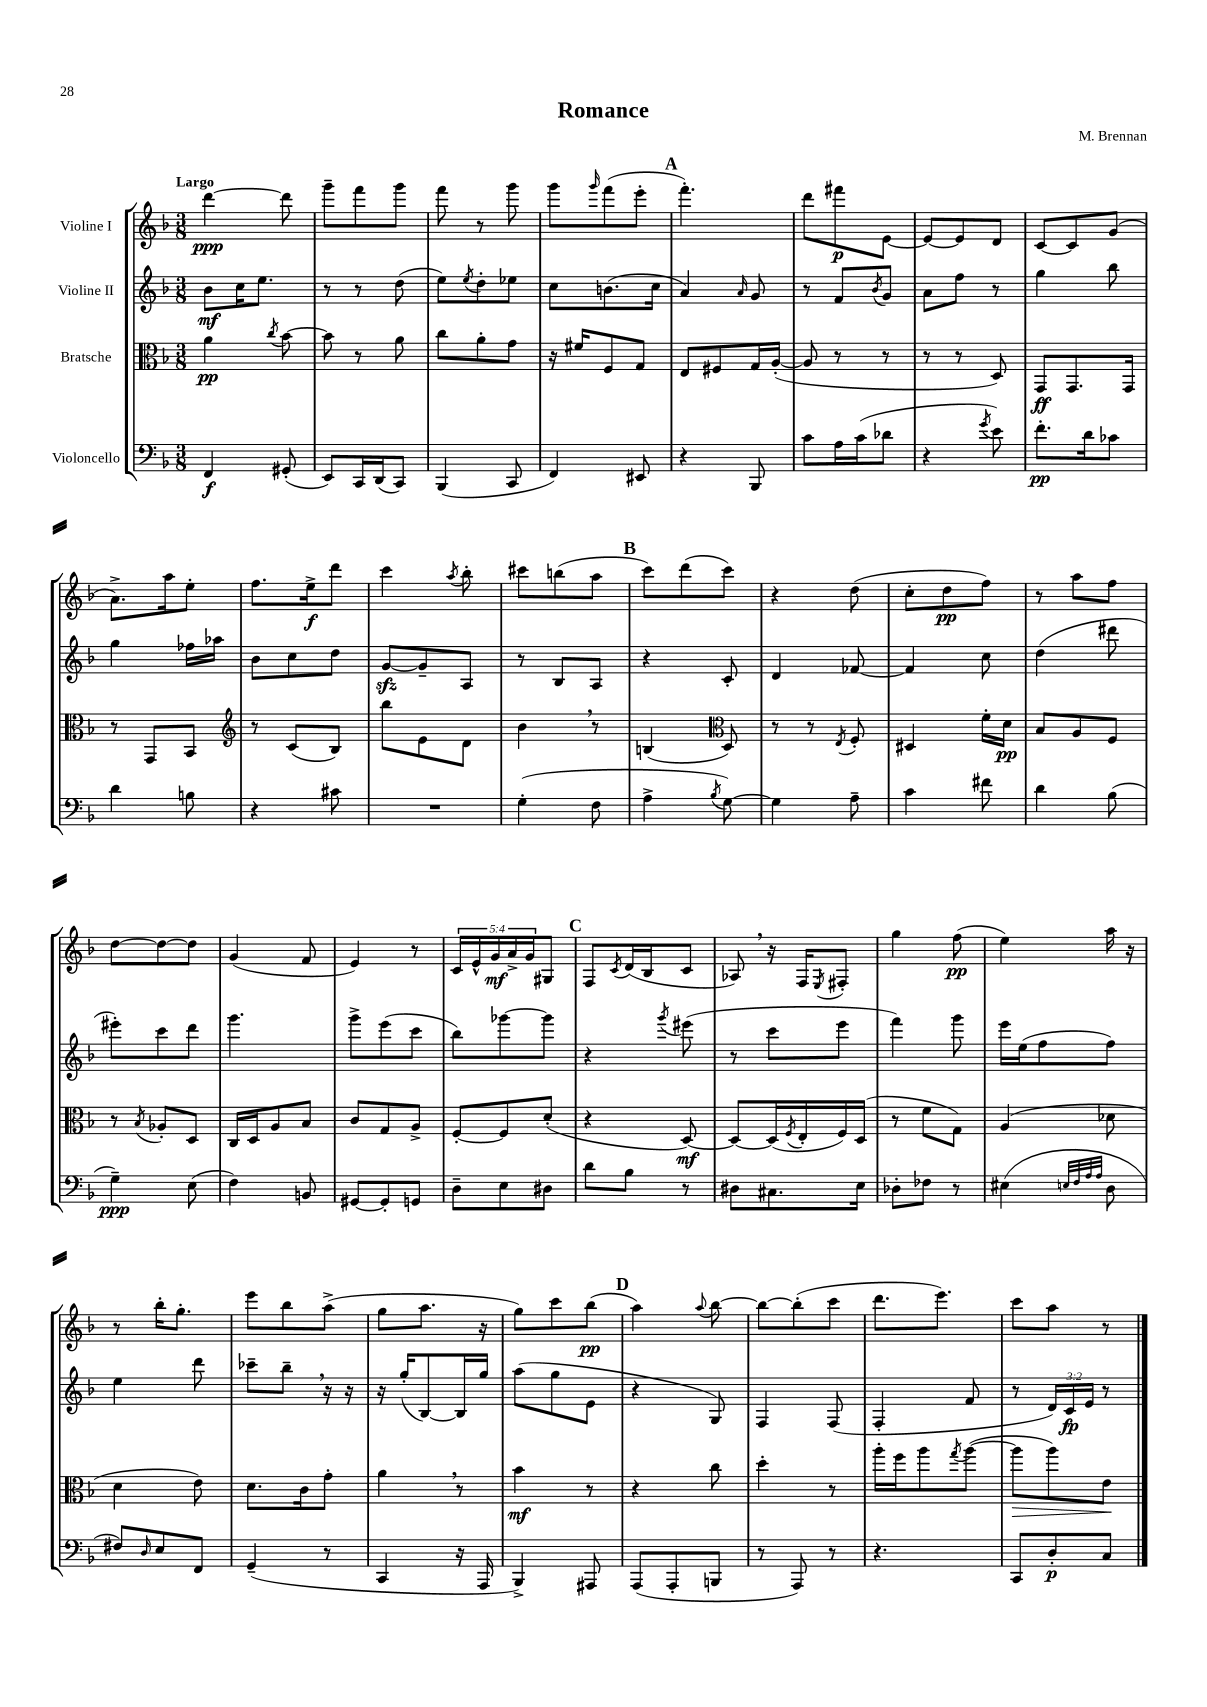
\header { title = "Romance" composer = "M. Brennan" }
<<
\new StaffGroup <<
\new Staff = "s0" \with { instrumentName = "Violine I" } {
    \clef treble \key f \major \numericTimeSignature \time 3/8 \override Staff.TupletNumber.text = #tuplet-number::calc-fraction-text \tempo "Largo"
    d'''4~\ppp d'''8 |
    g'''8-- f'''8 g'''8 |
    f'''8 r8 g'''8 |
    g'''8 \grace { g'''16 } f'''8( e'''8-. |
    \mark \markup { \bold "A" } f'''4.-.) |
    d'''8 fis'''8\p e'8~ |
    e'8~ e'8 d'8 |
    c'8~ c'8 g'8( |
    a'8.->) a''16 e''8-. |
    f''8. e''16->\f d'''8 |
    c'''4 \acciaccatura { a''8 } bes''8-. |
    cis'''8 b''8( a''8 |
    \mark \markup { \bold "B" } c'''8) d'''8( c'''8) |
    r4 d''8( |
    c''8-. d''8\pp f''8) |
    r8 a''8 f''8 |
    d''8~ d''8~ d''8 |
    g'4( f'8 |
    e'4) r8 |
    \tuplet 5/4 { c'16 e'16-^ g'16\mf a'16-> g'16 } gis8 |
    \mark \markup { \bold "C" } f8 \acciaccatura { c'8 } d'16( bes16 c'8 |
    aes8) \breathe r16 f16 \acciaccatura { e8 } fis8-. |
    g''4 f''8\pp( |
    e''4) a''16 r16 |
    r8 bes''16-. g''8.-. |
    e'''8 bes''8 a''8->( |
    g''8 a''8. r16 |
    g''8) c'''8 bes''8\pp( |
    \mark \markup { \bold "D" } a''4) \appoggiatura { a''8 } bes''8~ |
    bes''8~ bes''8-.( c'''8 |
    d'''8. e'''8.) |
    c'''8 a''8 r8 \bar "|." |
}
\new Staff = "s1" \with { instrumentName = "Violine II" } {
    \clef treble \key f \major \numericTimeSignature \time 3/8 \override Staff.TupletNumber.text = #tuplet-number::calc-fraction-text
    bes'8\mf c''16 e''8. |
    r8 r8 d''8( |
    e''8) \acciaccatura { e''8 } d''8-. ees''8 |
    c''8 b'8.( c''16 |
    \mark \markup { \bold "A" } a'4) \grace { a'16 } g'8 |
    r8 f'8 \acciaccatura { bes'8 } g'8 |
    a'8 f''8 r8 |
    g''4 bes''8 |
    g''4 fes''16 aes''16 |
    bes'8 c''8 d''8 |
    g'8~\sfz g'8-- a8 |
    r8 bes8 a8 |
    \mark \markup { \bold "B" } r4 c'8-. |
    d'4 fes'8~ |
    fes'4 c''8 |
    d''4( dis'''8 |
    eis'''8-.) c'''8 d'''8 |
    g'''4. |
    g'''8-> e'''8( c'''8 |
    bes''8) ges'''8~ ges'''8 |
    \mark \markup { \bold "C" } r4 \acciaccatura { g'''8 } eis'''8( |
    r8 c'''8 e'''8 |
    f'''4) g'''8 |
    e'''16 e''16( f''8 f''8) |
    e''4 d'''8 |
    ces'''8-- bes''8-- \breathe r16 r16 |
    r16 g''16-.( bes8~) bes16 g''16 |
    a''8( g''8 e'8 |
    \mark \markup { \bold "D" } r4 g8) |
    f4 f8( |
    f4-. f'8 |
    r8 \tuplet 3/2 { d'16) c'16\fp e'16 } r8 \bar "|." |
}
\new Staff = "s2" \with { instrumentName = "Bratsche" } {
    \clef alto \key f \major \numericTimeSignature \time 3/8
    a'4\pp \acciaccatura { c''8 } bes'8~ |
    bes'8 r8 a'8 |
    c''8 a'8-. g'8 |
    r16 fis'16 f8 g8 |
    \mark \markup { \bold "A" } e8 fis8 g16 a16~-.( |
    a8 r8 r8 |
    r8 r8 d8) |
    g,8\ff g,8. g,16 |
    r8 g,8 bes,8 |
    \clef treble r8 c'8( bes8) |
    bes''8 e'8 d'8 |
    bes'4 \breathe r8 |
    \mark \markup { \bold "B" } b4( \clef alto d8) |
    r8 r8 \acciaccatura { e8 } f8-. |
    dis4 f'16-. d'16\pp |
    bes8 a8 f8 |
    r8 \acciaccatura { bes8 } aes8-. d8 |
    c16 d16 a8 bes8 |
    c'8 g8 a8-> |
    f8~-. f8 d'8-.( |
    \mark \markup { \bold "C" } r4 d8~\mf) |
    d8~ d16( \acciaccatura { f8 } e16-. f16) d16( |
    r8 f'8 g8) |
    a4( des'8 |
    d'4 e'8) |
    d'8. c'16 g'8-. |
    a'4 \breathe r8 |
    bes'4\mf r8 |
    \mark \markup { \bold "D" } r4 c''8 |
    d''4-. r8 |
    a''16-. f''16 a''8 \acciaccatura { g''8 } a''8~( |
    a''8\> a''8) e'8\! \bar "|." |
}
\new Staff = "s3" \with { instrumentName = "Violoncello" } {
    \clef bass \key f \major \numericTimeSignature \time 3/8
    f,4\f gis,8-.( |
    e,8) c,16 d,16( c,8) |
    bes,,4( c,8 |
    f,4) eis,8 |
    \mark \markup { \bold "A" } r4 bes,,8 |
    c'8 a16 c'16( des'8 |
    r4 \acciaccatura { g'8 } e'8) |
    f'8.-.\pp d'16 ces'8 |
    d'4 b8 |
    r4 cis'8 |
    R4. |
    g4-.( f8 |
    \mark \markup { \bold "B" } a4-> \acciaccatura { bes8 } g8~) |
    g4 a8-- |
    c'4 fis'8 |
    d'4 bes8( |
    g4--\ppp) e8( |
    f4) b,8 |
    gis,8~ gis,8-. g,8 |
    d8-- e8 dis8 |
    \mark \markup { \bold "C" } d'8 bes8 r8 |
    dis8 cis8. e16 |
    des8-. fes8 r8 |
    eis4( \grace { e32 f32 a32 a32 } d8 |
    fis8) \grace { d16 } e8 f,8 |
    g,4--( r8 |
    c,4 r16 a,,16 |
    bes,,4->) ais,,8 |
    \mark \markup { \bold "D" } a,,8( a,,8-. b,,8 |
    r8 a,,8) r8 |
    r4. |
    c,8 d8-.\p c8 \bar "|." |
}
>>
>>
\layout { \context { \Score \remove "Bar_number_engraver" } }
